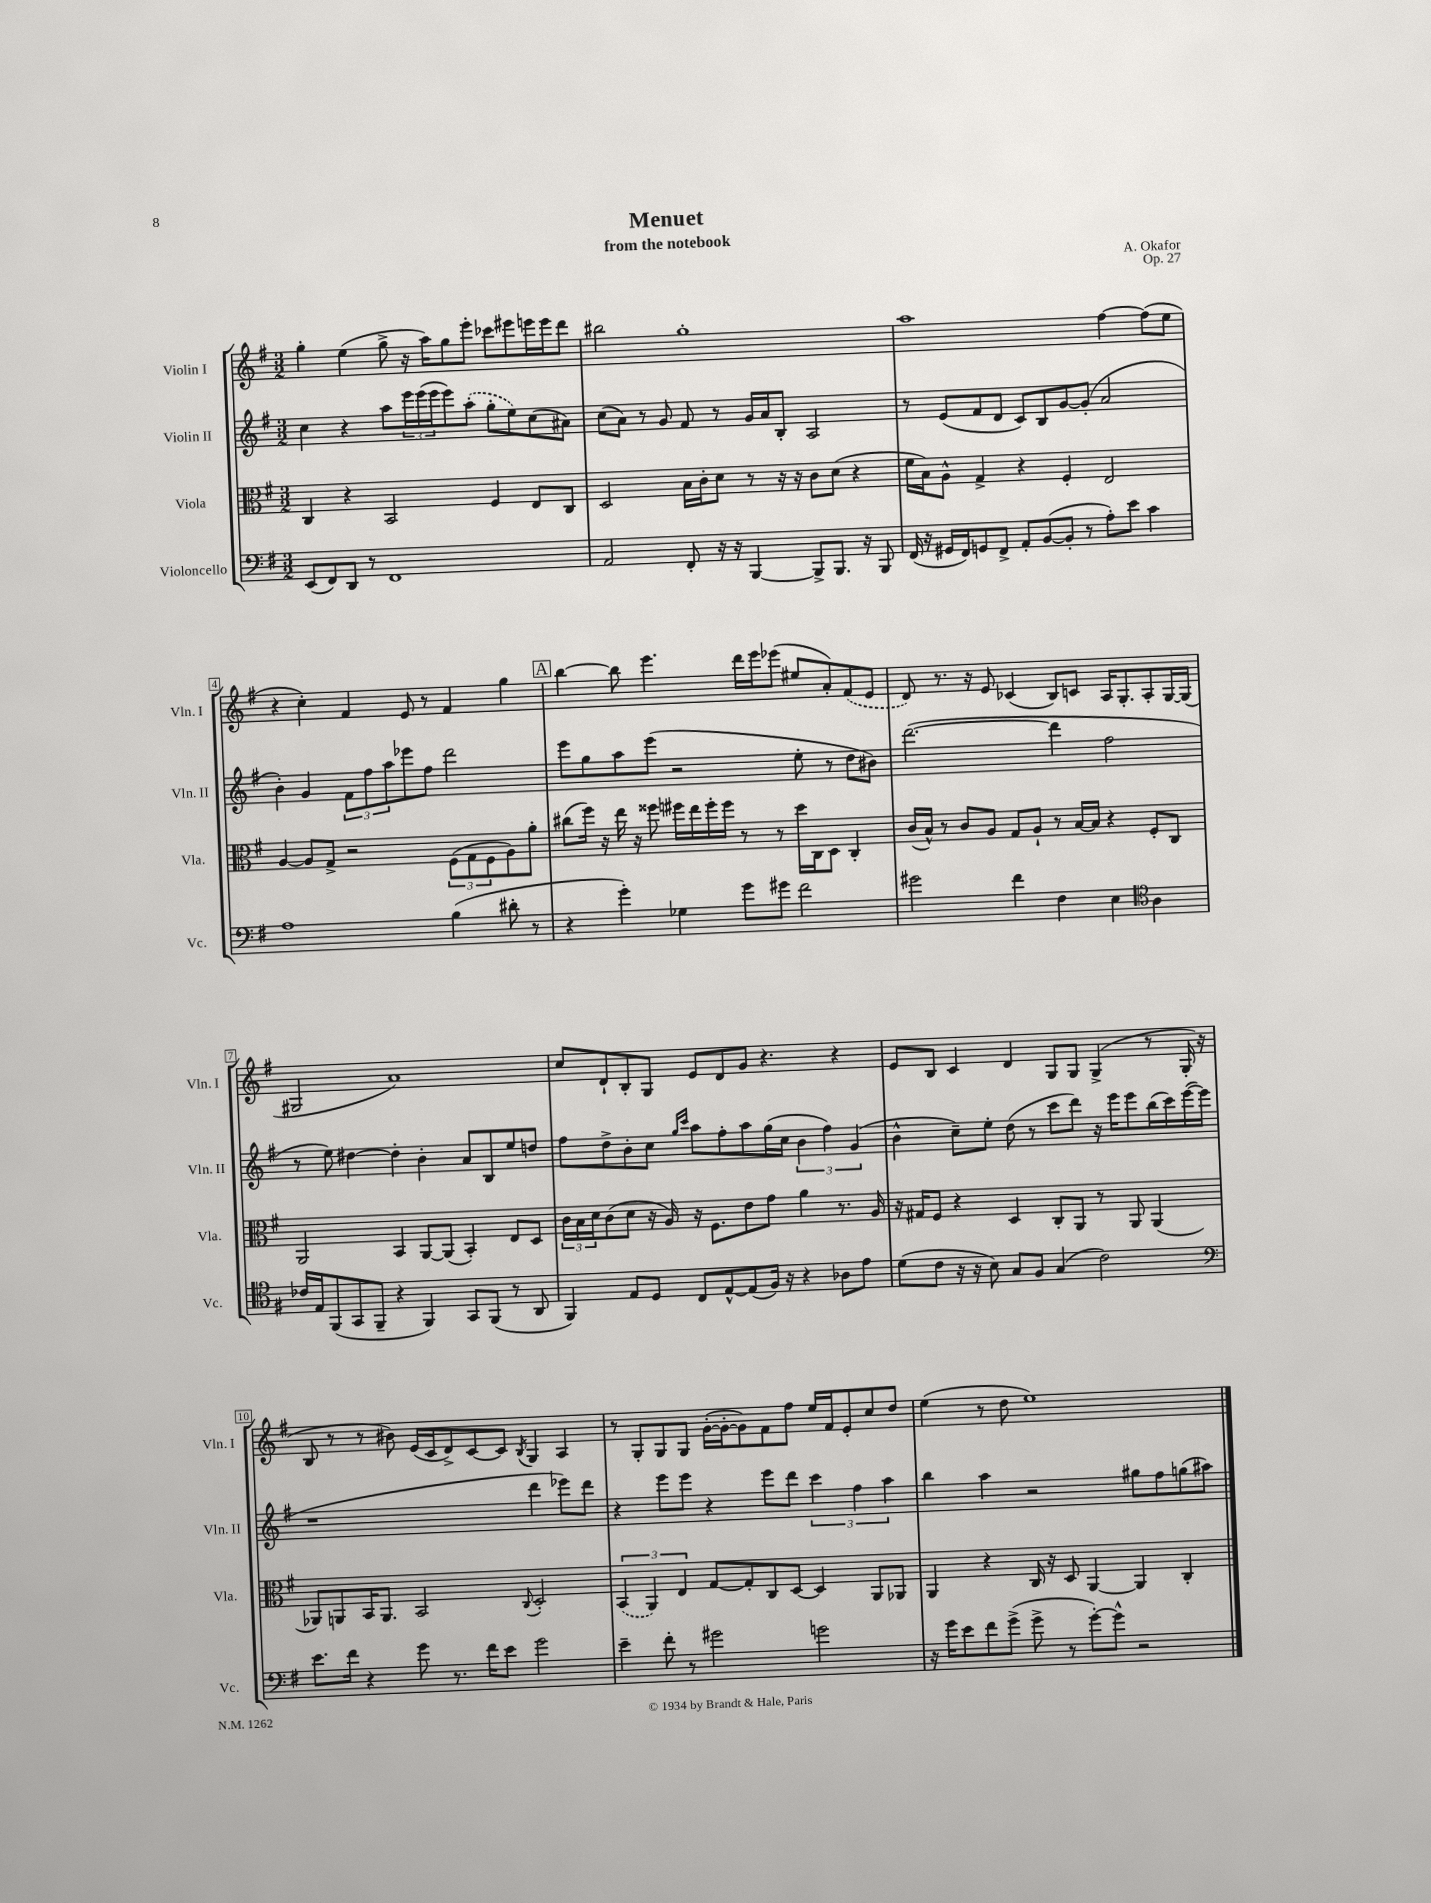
\header { title = "Menuet" composer = "A. Okafor" subtitle = "from the notebook" opus = "Op. 27" }
<<
\new StaffGroup <<
\new Staff = "s0" \with { instrumentName = "Violin I" shortInstrumentName = "Vln. I" } {
    \clef treble \key g \major \numericTimeSignature \time 3/2
    g''4-. e''4( g''8-> r16 a''16) g''8 e'''8-. ces'''8 eis'''8 e'''16 e'''16 d'''8 |
    bis''2 g''1-. |
    a''1 fis''4~ fis''8( e''8 |
    r4 c''4-.) fis'4 e'8 r8 fis'4 g''4 |
    \mark \markup { \box "A" } b''4~ b''8 e'''4. d'''16 e'''16 ees'''8( eis''8 a'8-.) \once \slurDashed fis'8( e'8 |
    d'8) r8. r16 e'8 ces'4( b8) c'8 a16 g8.-. a8-. g16~ g16( |
    gis2 a'1) |
    c''8 d'8-! b8-. g8 e'8 d'8 g'8 r4. r4 |
    e'8 b8 c'4 d'4 g8 g8 g4->( r8 g16-. r16 |
    b8 r8 r8 bis'8) e'16( c'16 d'8->) c'8~ c'8 \acciaccatura { b8 } g4 a4 |
    r8 g8-. g8 g8 g'16~-.( g'16~-. g'8) fis'8 fis''8 e''16 fis'16 e'8-. c''8 d''8 |
    e''4( r8 d''8 e''1) \bar "|." |
}
\new Staff = "s1" \with { instrumentName = "Violin II" shortInstrumentName = "Vln. II" } {
    \clef treble \key g \major \numericTimeSignature \time 3/2
    c''4 r4 a''8 \tuplet 3/2 { e'''16 e'''16( e'''16 } e'''8) \once \slurDashed a''8-.( g''8-. e''8) c''8( ais'8) |
    c''8( a'8) r8 g'8 fis'8 r8 g'16 a'16 b8-. a2 |
    r8 e'8( fis'8 d'8 c'8) b8 g'8~ g'8-.( a'2 |
    b'4-.) g'4 \tuplet 3/2 { fis'8 fis''8 a''8 } ees'''8 fis''8 d'''2 |
    \mark \markup { \box "A" } e'''8 g''8 a''8 e'''8( r2 e''8-. r8 d''8 bis'8) |
    d'''2.~( d'''4 fis''2 |
    r8 e''8) dis''4~ dis''4-. b'4-. a'8 b8 e''8 d''8 |
    fis''8 d''8-> b'8-. c''8 \grace { g''16 c'''16 } a''8 fis''8-. a''8 g''16( c''16 \tuplet 3/2 { b'4 fis''4) g'4( } |
    b'4-^ c''8--) e''8-. d''8( r8 c'''8 d'''8) r16 e'''16 e'''8 b''16( c'''16) e'''16~( e'''16 |
    r1 d'''4 ees'''8) d'''8 |
    r4 e'''8 e'''8 r4 e'''8 d'''8 \tuplet 3/2 { c'''4 fis''4 a''4 } |
    b''4 a''4 r2 gis''8 fis''8 g''8( ais''8) \bar "|." |
}
\new Staff = "s2" \with { instrumentName = "Viola" shortInstrumentName = "Vla." } {
    \clef alto \key g \major \numericTimeSignature \time 3/2
    c4 r4 b,2 fis4 e8 c8 |
    d2 b16 c'16-. d'8 r8 r16 r16 c'8 d'8( r4 |
    fis'16 b16) a8-^ g4-> r4 fis4-. e2 |
    a4~ a8 g8-> r2 \tuplet 3/2 { fis8( g8 fis8 } a8) a'8-. |
    \mark \markup { \box "A" } cis''8( fis''16) r16 e''16 r16 fisis''8 fis''16 e''16 fis''16-. fis''16 r8 r8 d''16 c16 d8 c4-. |
    c'16( b16-^) r8 c'8 a8 g8 a8-! r8 b16~ b16 r4 fis8-. c8 |
    a,2 b,4 a,8~ a,8( b,4-.) e8 d8 |
    \tuplet 3/2 { c'16 b16 d'16 } c'8( d'8 r16 a16) r16 fis8. e'8 g'8 a'4 r8. a16 |
    r16 gis16 fis8 r4 d4 c8-. a,8 r8 a,8 a,4( |
    aes,8) a,8 b,16 a,8. b,2 \appoggiatura { c8 } d2-. |
    \tuplet 3/2 { \once \slurDashed b,4( a,4) e4 } g8~ g8-. c8 d8~ d4 a,8 aes,8 |
    a,4 r4 c16 r16 d8 a,4~ a,4 c4-. \bar "|." |
}
\new Staff = "s3" \with { instrumentName = "Violoncello" shortInstrumentName = "Vc." } {
    \clef bass \key g \major \numericTimeSignature \time 3/2
    e,8( fis,8) d,8 r8 fis,1 |
    a,2 fis,8-. r16 r16 b,,4~ b,,8-> b,,8. r16 b,,8 |
    fis,16( r16 gis,16 fis,16) g,8 fis,8-> a,8-. b,8~( b,8-. r8 a8-.) e'8 c'4 |
    a1 b4( dis'8-. r8 |
    \mark \markup { \box "A" } r4 g'4-.) ges4 g'8 gis'8 fis'2 |
    gis'2 fis'4 fis4 e4 \clef tenor a4 |
    ces'16 e16 fis,8( g,8 fis,8-- r4 fis,4) g,8 fis,8( r8 a,8 |
    fis,4) e8 d8 c8 e8~-^ e8( fis16) r16 r4 aes8 e'8 |
    d'8( c'8 r16 r16 b8) g8 fis8 g4( c'2) |
    \clef bass e'8. fis'16 r4 g'8 r8. fis'16 e'8 g'2 |
    e'4-- fis'8-. r8 gis'2 g'2 |
    r16 g'16 e'8 fis'8 g'8->( g'8-> r8 g'8~-.) g'8-^ r2 \bar "|." |
}
>>
>>
\layout { \context { \Score \override BarNumber.stencil = #(make-stencil-boxer 0.1 0.3 ly:text-interface::print) } }
